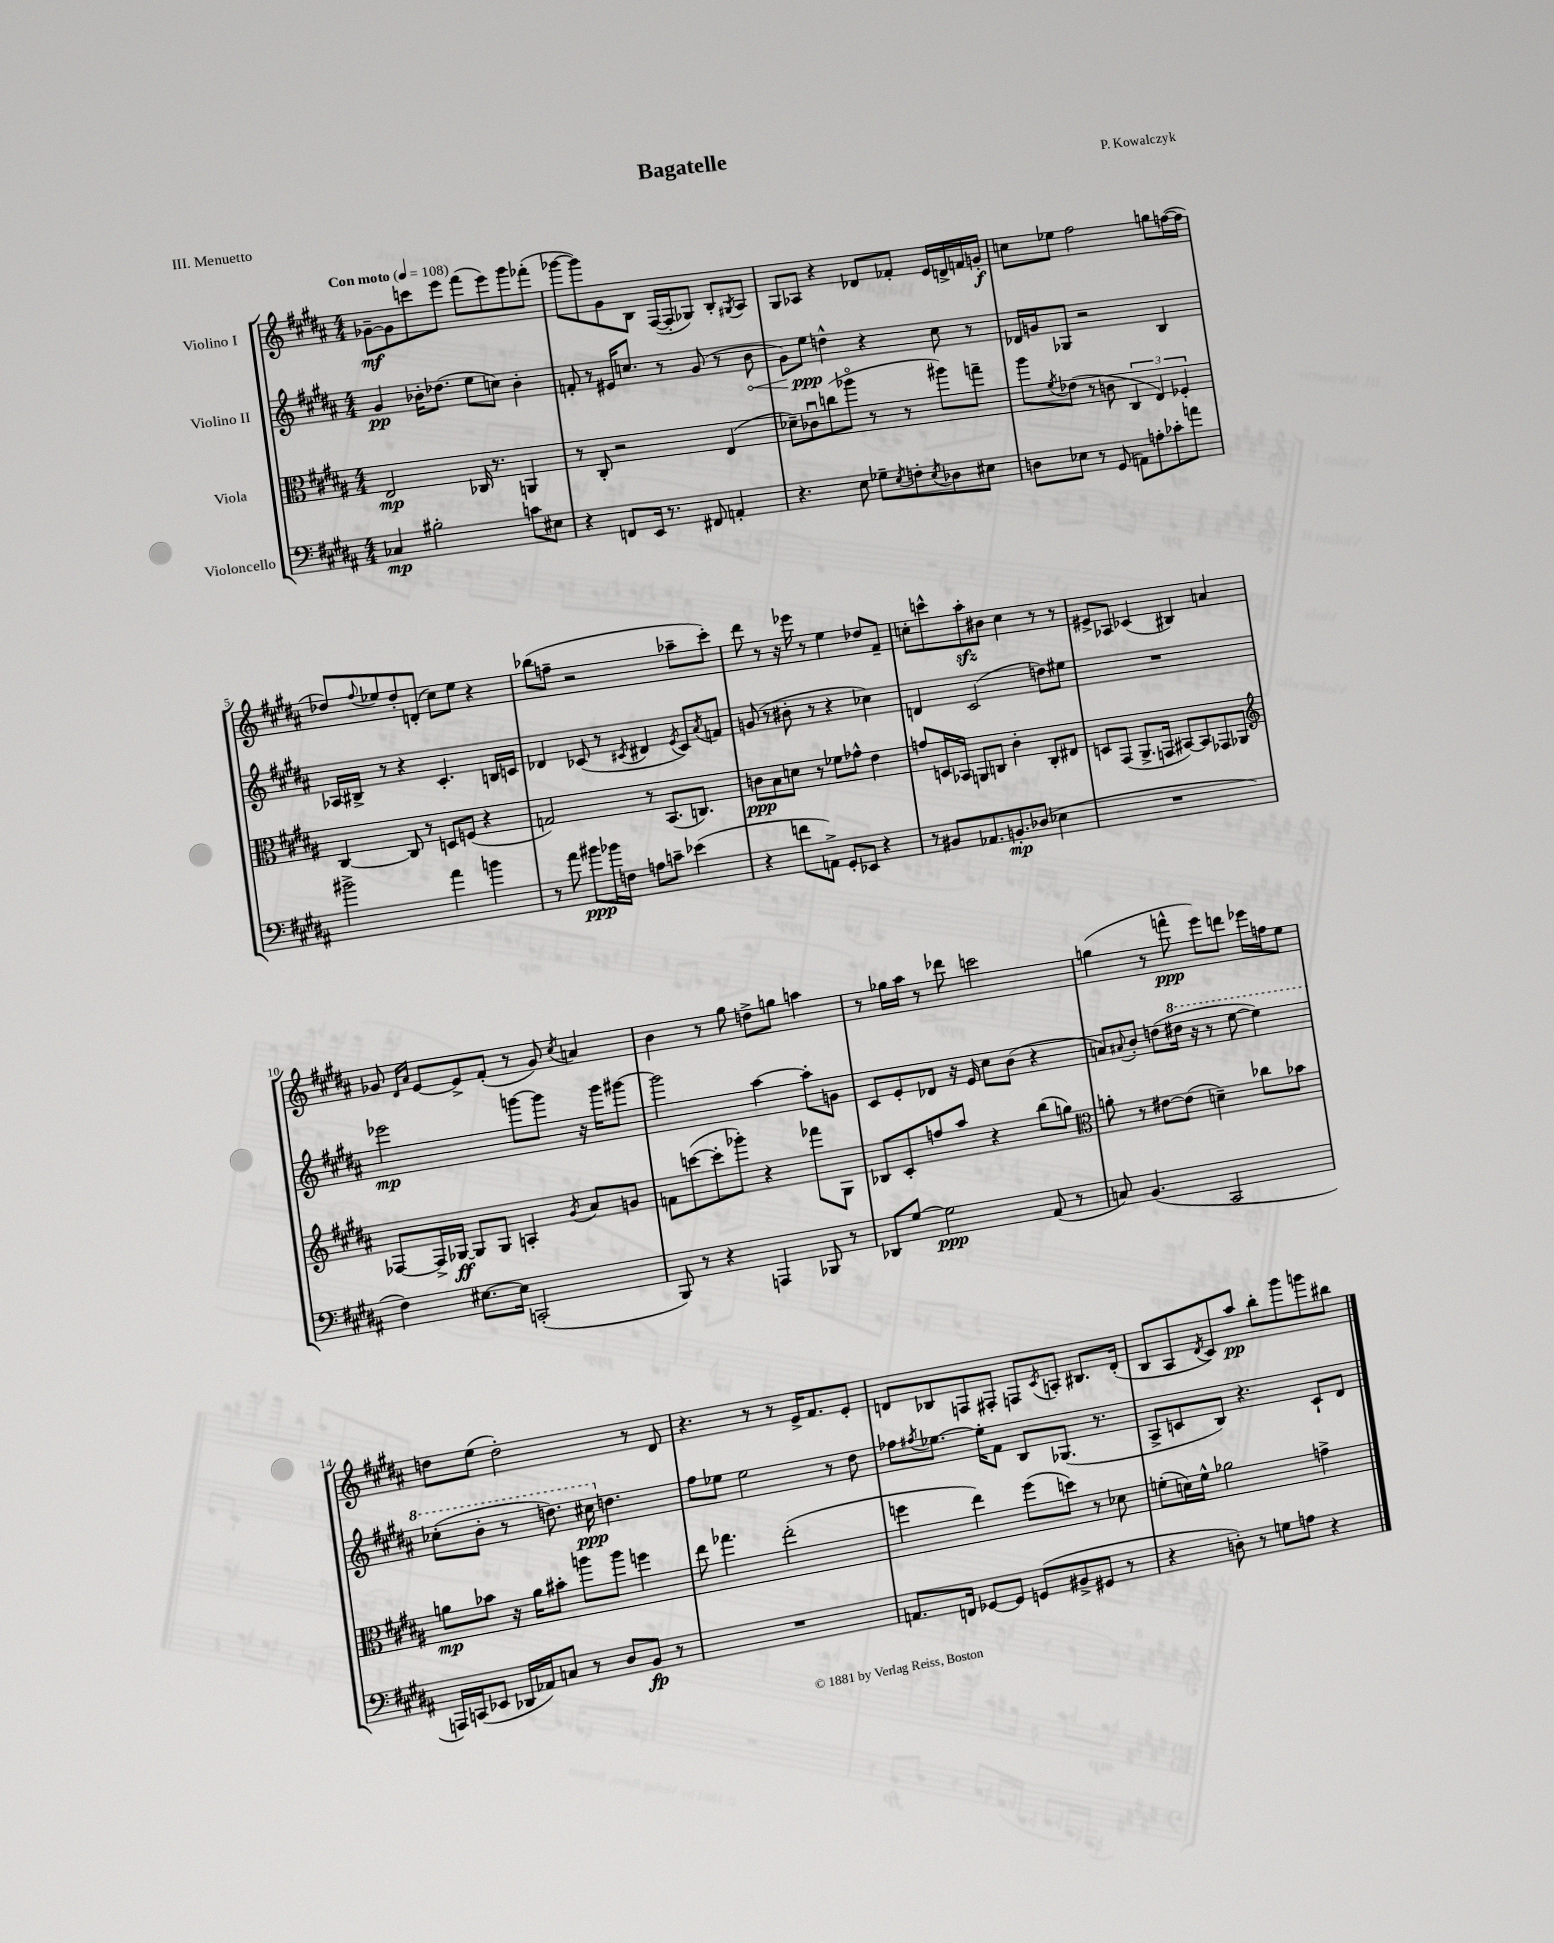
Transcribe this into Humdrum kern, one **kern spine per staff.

**kern	**kern	**kern	**kern
*staff4	*staff3	*staff2	*staff1
*clefF4	*clefC3	*clefG2	*clefG2
*k[f#c#g#d#a#]	*k[f#c#g#d#a#]	*k[f#c#g#d#a#]	*k[f#c#g#d#a#]
*M4/4	*M4/4	*M4/4	*M4/4
*MM108	*MM108	*MM108	*MM108
4C-/	2E/	4g#/	[8g-~\L
.	.	.	8g-\]
2B#'\	.	16b-'\LK	8ccc\
.	.	(8.dd-\J	.
.	.	.	8eee\J
.	16C-/	8ee\L	(8fff#\L
.	8.r	.	.
.	.	8cc\J)	8eee\)
8c\L	4AA/	4b-'\	8ggg#\
8E#\J	.	.	(8fff-'\J
=	=	=	=
4r	8r	8f'/	[8ggg-\L
.	8C#'/	8r	8ggg-\])
8FF/L	2r	16e#/LK	8g#\
.	.	8.cc/J	.
16EE/Jk	.	.	8B\J
8.r	.	.	.
.	.	8r	([16F#/LL
.	.	.	16F#'/]J
8FF#/	.	(8g#/	8G-/J)
4AA'/	(4E/	8r	8B'/L
.	.	.	8qG#/
.	.	8b\	8A#/J
=	=	=	=
4.r	8d-~\L)	8g#\L)	8G#/L
.	8c-u\	8ee\J	8A-/J
.	(8cc\	4dd^^\	4r
8E\	8aa-o\J	.	.
8G-~\L	8r	4r	8d-/L
8qE/	.	.	.
8F'\	8r	.	8f-'/J
8qE/	.	.	.
8D-\	8aa#\L)	8cc#\	16e/LL
.	.	.	16d^/
8E#\J	8gg~\J	8r	16f/
.	.	.	16g'/JJ
=	=	=	=
8D\L	8aa#\L	16d-/LL	8cc\L
.	.	16g/J	.
.	8qf#/	.	.
8E-\J	(8e-\J	8G-/J	8ee-\J
8r	8r	2r	2ff#\
(8GG#/	8c\	.	.
8AA\L)	6C#/	.	.
8A'\	.	.	.
.	6E/)	.	.
8c-'\	.	4B/	8gg\L
.	6F-'/	.	.
8a\J	.	.	([16ff\L
.	.	.	16ff\]JJ
=	=	=	=
2b#^\	[4C#/	16A-/LL	8dd-/L)
.	.	16B#^/JJ	.
.	.	.	8qqff#/
.	.	8r	8ee-/
.	8C#/]	4r	8dd-'/
.	8r	.	(8d'/J
4a#\	8D/L	4.c#'/	8cc#\L)
.	(8F/J	.	8ee-\J
4b\	4r	.	4r
.	.	16B/LL	.
.	.	16c/JJ	.
=	=	=	=
8r	2G/)	4d-/	(8bb-\L
8a#\	.	.	8ff~\J
8b#\L	.	(8c-/	2r
16b-\L	.	8r	.
16F\JJ	.	.	.
.	.	8qc#/	.
8A\L	8r	4d#/	.
8c~\J	(8.BB/L	.	.
.	.	8qe/	.
(4e-\	.	8c#/L)	8aa-~\L
.	8.C/J)	.	.
.	.	8qa#/	.
.	.	8f/J	8ccc#'\J)
=	=	=	=
4r	8c\L	(8g/	8ddd#\
.	8B\	8r	8r
8f\L	8d\J	8b#'\	16r
.	.	.	16eee-\
8AA^\J)	8r	8r	8r
8GG#'/L	8f-\L	4r	4ee\
8EE-/J	8g-^^\J	.	.
4r	4e\	4cc-\)	8dd-/L
.	.	.	8f#~/J
=	=	=	=
8r	8g/L	4d/	8cc'\L
8BB#/L	16D/L	.	8ccc^^\
.	16BB-/JJ	.	.
8.AA-/	8AA/L	(2c#/	8aa#'\
.	8C/J	.	8b#\J
8.BB'/	.	.	.
.	4c#'\	.	4cc\
(8D-/J	.	.	.
4E-\	8C'/L	8dd\L)	8r
.	8E#/J	8ee#\J	8r
=	=	=	=
1r	8D/L	1r	8e#^/L
.	(8GG#/J	.	8A-/J
.	8.AA#^/L	.	(4c-/
.	16GG/Jk	.	.
.	[8BB#/L)	.	4B#/)
.	8BB#/]	.	.
.	8GG-/	.	4a/
.	8AA-/J	.	.
=	=	=	=
*	*clefG2	*	*
4F#\)	[8F-/L	2eee-\	8g-/
.	.	.	16qqd#/LL
.	.	.	16qqa#/JJ
.	16F-^/]L	.	[8e/L
.	[16G-/JJ	.	.
[8.E#\L	8G-/]L	.	8e^/]
.	8G-/J	.	(8f#'/J
16E#\]Jk	.	.	.
(2CC'/	4A'/	[8ggg\L	8r
.	.	8ggg\]J	8g-/)
.	8qg#/	.	8qcc#/
.	8a#/L	16r	4a/
.	.	16ggg\LK	.
.	8g/J	[8ggg#\J	.
=	=	=	=
8BBB/)	8f\L	2ggg#\]	4b\
8r	([8ccc\	.	.
4r	8ccc'\]	.	8r
.	8ggg-'\J)	.	8gg#\
4AAA/	4r	[4aa#\	8dd^\L
.	.	.	8gg\J
8BBB-/	8fff-\L	8aa#'\]L	4aa\
8r	8G#\J	8g\J	.
=	=	=	=
8DD-/L	8B-/L	8c#/L	8r
[8G#/J	8c#'/	8e'/	16gg-\LL
.	.	.	16aa#\JJ
2G#\]	8ff/	8d-/J	8r
.	8aa#/J	16r	8ddd-\
.	.	16e/	.
.	4r	8cc#\L	2ccc\
.	.	(8b\J	.
(8AA#/	(8bb\L	4r	.
8r	8gg\J)	.	.
=	=	=	=
*	*clefC3	*	*
8C/)	8a'\	8a/L)	(4gg\
.	.	8qqa#/	.
(4.BB/	8r	8b'/J	.
.	[8e#\L	(8dd\L	8r
.	(8e#\]J	16ddd#\Jk	8fff^^\
.	.	16r	.
2CC#/	4d~\)	8r	8eee\L)
.	.	[8eee\	8ddd\J
.	8cc-\L	4eee\])	16eee-\LL
.	.	.	16ff\J
.	8b-\J	.	8ee\J
=	=	=	=
16AAA/LL)	8a\L	(8ccc-'\L	8dd\L
(16CC/J	.	.	.
8EE-/J	8b-\J	8bb'\J	(8ee\J
16DD-/LL	16r	8r	2dd'\)
16AA-/J)	16a\LK	.	.
8C/J	8b#'\J	8.ddd\)	.
8r	8aa\L	.	.
.	.	16ccc#\	.
8D#/L	8aa\J	4.dd\	.
8BB/J	4ff\	.	8r
8r	.	.	8d#/
=	=	=	=
1r	8ee\	8ff#\L	4.r
.	4.gg-\	8ee-\J	.
.	.	2ee-\	.
.	.	.	8r
.	(2ee'\	.	8r
.	.	.	16e^/LK
.	.	.	8.f#/
.	.	8r	.
.	.	8dd#\	8e'/J
=	=	=	=
8.AA/L	4ff\	8ff-\L	8d/L
.	.	8qff#/	.
.	.	[8.ee-\J	8B-/
16FF/Jk	.	.	.
[8GG-/L	4ee\)	.	8F/
.	.	16ee-'\]LK	.
8GG-/]J	.	8f#\J	8F#'/J
(8GG/L	(8ff\L	8B/L	8F/L
.	.	.	8qc#/
8BB#^/	8dd\J)	(8.G-/J	8A'/J
8GG#/J	8r	.	8.B#/L
.	.	8.r	.
8r	8d-\	.	.
.	.	.	(16d'/Jk
=	=	=	=
4r	(8f'\L	8A#^/L	8B/L
.	16d\L)	8c/	8A#/
.	16f^^\JJ	.	.
.	.	.	8qd#/
8D'\)	2a-\	8B/J)	8c#/)
8r	.	4.r	8aa#/J
8G\L	.	.	8bb'\L
8A\J	.	.	8ggg#\
4r	4g^\	8c`/L	8ggg\
.	.	8d#/J	8bb#\J
==	==	==	==
*-	*-	*-	*-
